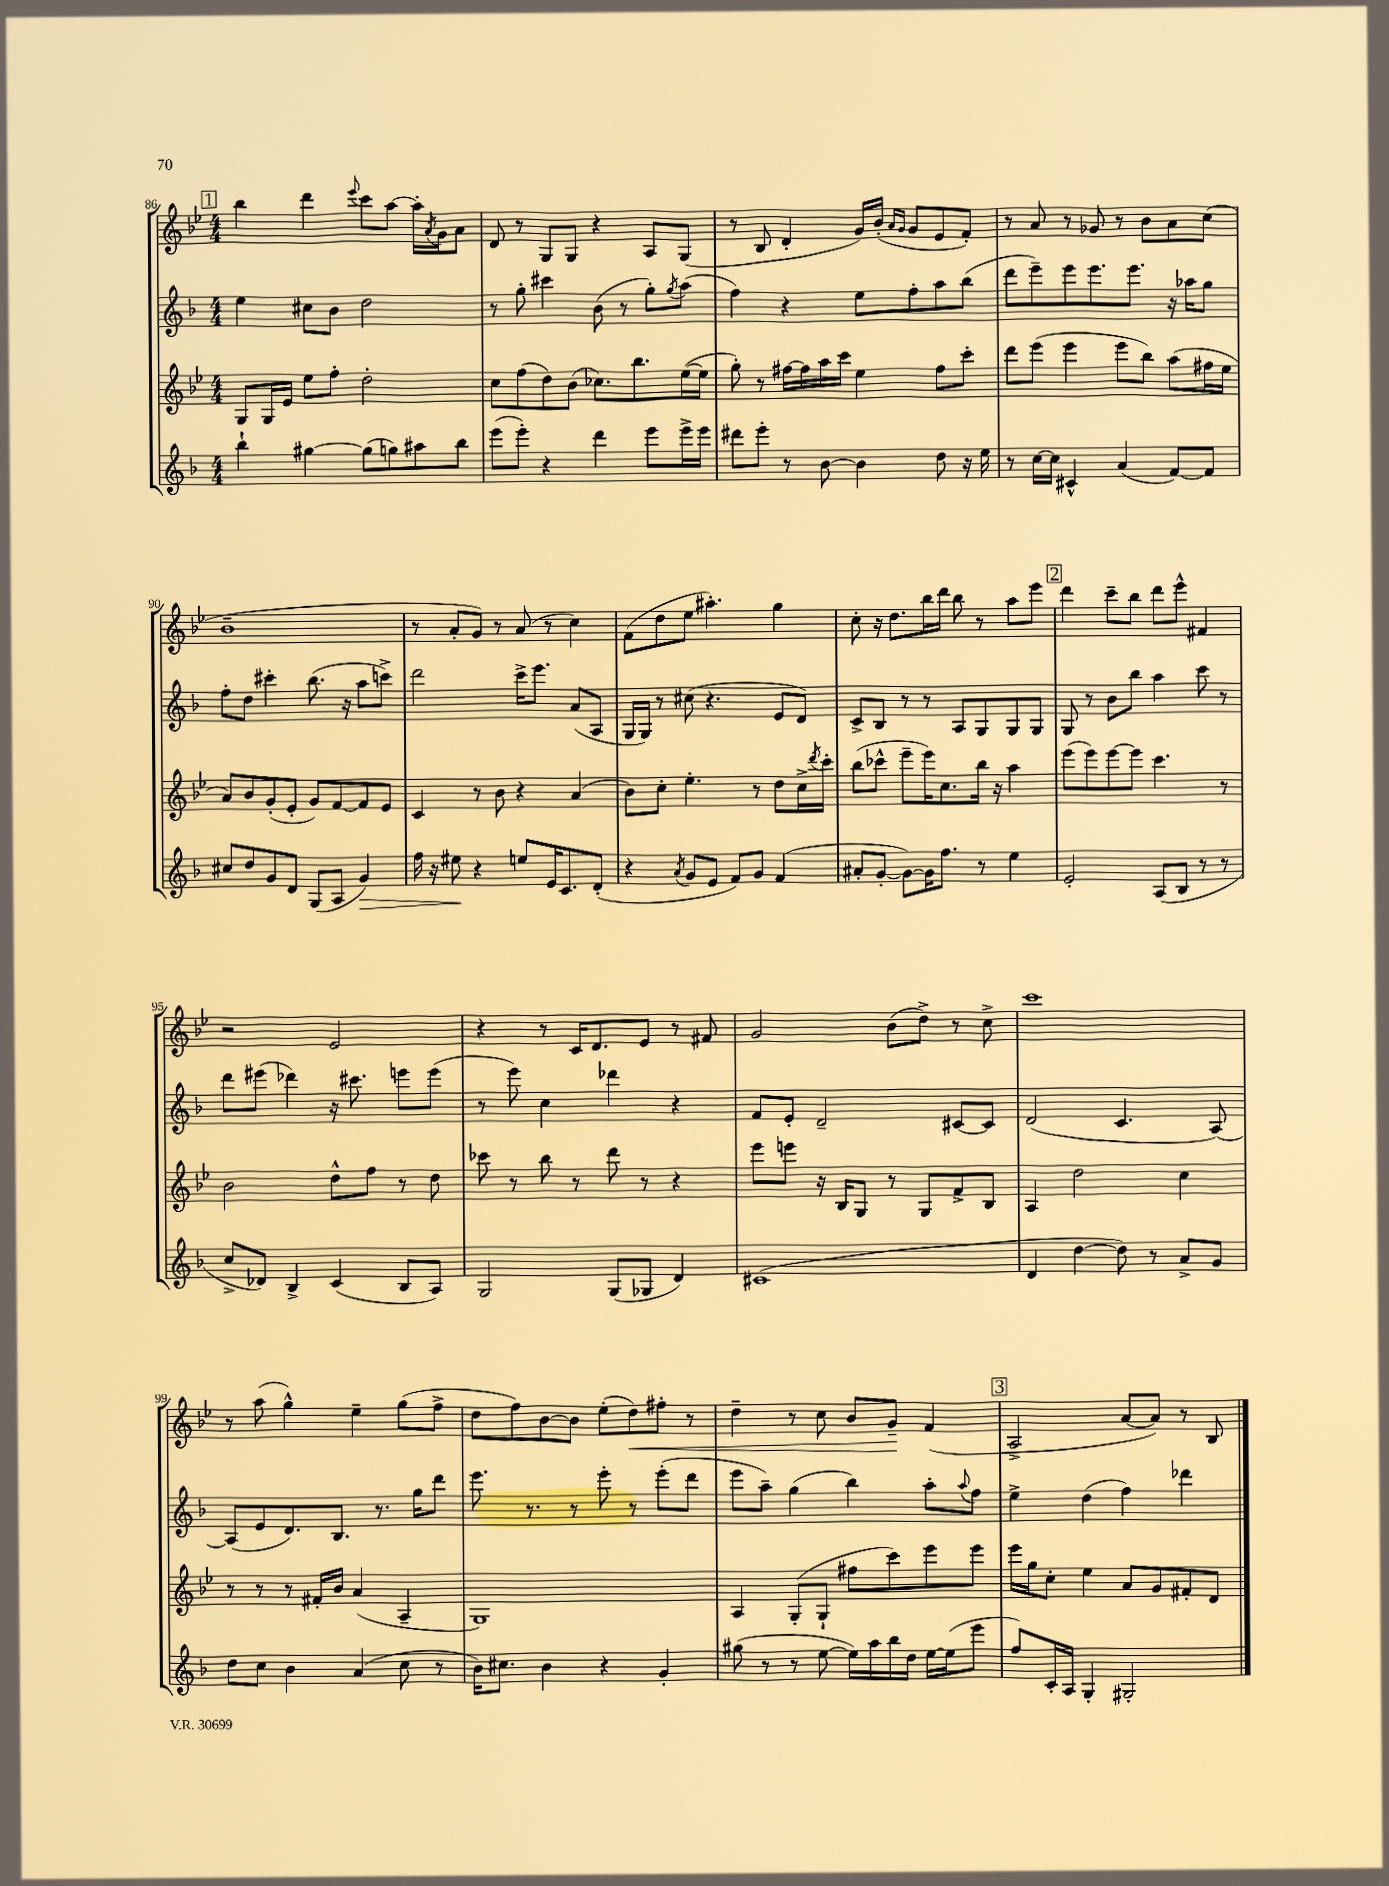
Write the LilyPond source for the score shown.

<<
\new StaffGroup <<
\new Staff = "s0" {
    \clef treble \key bes \major \numericTimeSignature \time 4/4
    \mark \markup { \box "1" } bes''4 d'''4 \appoggiatura { ees'''8 } c'''8 a''8~ a''16-. \acciaccatura { a'8 } g'16 a'8 |
    d'8 r8 g8 g8 r4 a8 g8( |
    r8 bes8 d'4-. g'16) bes'16-.( \grace { a'16 g'16 } g'8 ees'8 f'8-.) |
    r8 a'8 r8 ges'8 r8 bes'8 a'8 c''8( |
    bes'1-- |
    r8 a'8-. g'8) r8 a'8( r8 c''4) |
    f'8( d''8 ees''8 ais''4.-.) g''4 |
    c''8-. r16 d''8. bes''16 d'''16 bes''8 r8 a''8 ees'''8 |
    \mark \markup { \box "2" } d'''4 c'''8-- bes''8 d'''8 ees'''8-^ fis'4 |
    r2 ees'2 |
    r4 r8 c'16 d'8. ees'8 r8 fis'8 |
    g'2 bes'8( d''8->) r8 c''8-> |
    c'''1 |
    r8 a''8( g''4-^) ees''4-- g''8( f''8-> |
    d''8 f''8) bes'8~ bes'8 ees''8-.( d''8\<) fis''8-. r8 |
    d''4-- r8 c''8 bes'8 g'8--\! f'4( |
    \mark \markup { \box "3" } a2-> a'8~ a'8) r8 bes8 \bar "|." |
}
\new Staff = "s1" {
    \clef treble \key f \major \numericTimeSignature \time 4/4
    \mark \markup { \box "1" } e''4 cis''8 bes'8 d''2 |
    r8 g''8-. cis'''4 bes'8( r8 g''8-.) \acciaccatura { g''8 } a''8( |
    f''4) r4 e''8 f''8-. a''8 bes''8( |
    d'''8 e'''8--) e'''8 e'''8. e'''8. r16 aes''16 g''8 |
    f''8-. d''8 cis'''4-. bes''8.( r16 a''8 c'''8->) |
    d'''2 c'''16-> e'''8. a'8( a8 |
    g16 g16) r8 cis''8( r4. e'8 d'8) |
    c'8-> bes8 r8 r8 a8 g8 g8 g8 |
    \mark \markup { \box "2" } g8 r8 bes'8 bes''8 a''4 c'''8 r8 |
    d'''8 eis'''8( des'''4) r16 cis'''8. e'''8 e'''8( |
    r8 e'''8) c''4 des'''4 r4 |
    f'8 e'8-. d'2-- cis'8~ cis'8 |
    d'2( c'4. a8~) |
    a8( e'8 d'8.) bes8. r8. g''16 d'''8 |
    e'''8. r8. r8 e'''8-. r8 e'''8-.( d'''8 |
    e'''8 a''8--) g''4( bes''4) a''8-. \appoggiatura { a''8 } f''8 |
    \mark \markup { \box "3" } e''4-> d''4( f''4) des'''4 \bar "|." |
}
\new Staff = "s2" {
    \clef treble \key bes \major \numericTimeSignature \time 4/4
    \mark \markup { \box "1" } g8 g16 ees'16 ees''8 f''8-. d''2-. |
    c''8 f''8( d''8) bes'8( ces''8.) bes''8. ees''16~( ees''16 |
    g''8-.) r8 fis''16~ fis''16 a''16 c'''16 ees''4 fis''8 c'''8-. |
    d'''8 ees'''8( ees'''4 ees'''8 bes''8) a''8( fis''16 ees''16 |
    a'8) bes'8 g'8-.( ees'8-. g'8) f'8~ f'8 ees'8 |
    c'4 r8 bes'8 r4 a'4( |
    bes'8) c''8-. ees''4.-. r8 d''8 c''16-> \acciaccatura { d'''8 } c'''16-. |
    bes''8( ces'''8-^ ees'''8-- ees'''16) c''8. bes''16 r16 a''4 |
    \mark \markup { \box "2" } ees'''8( ees'''8) ees'''8~ ees'''8 c'''4. r8 |
    bes'2 d''8-^ f''8 r8 d''8 |
    ces'''8 r8 bes''8 r8 d'''8 r8 r4 |
    ees'''8 e'''8 r16 bes16 g8 r8 g8 f'8-> bes8 |
    a4 d''2 c''4 |
    r8 r8 r8 fis'16-. bes'16 a'4( a4-- |
    g1) |
    a4 g8-.( g8-! fis''8 c'''8) ees'''8 ees'''8 |
    \mark \markup { \box "3" } ees'''16 g''16 c''8-. ees''4 a'8 g'8 fis'8-. d'8 \bar "|." |
}
\new Staff = "s3" {
    \clef treble \key f \major \numericTimeSignature \time 4/4
    \mark \markup { \box "1" } bes''4-! gis''4~ gis''8( g''8) ais''8 bes''8 |
    e'''8( e'''8-.) r4 d'''4 e'''8 e'''16-> e'''16 |
    dis'''8 e'''8-. r8 bes'8~ bes'4 d''8 r16 e''16 |
    r8 c''16~ c''16 cis'4-^ a'4( f'8~) f'8 |
    cis''8 d''8 g'8 d'8 g8( a8 g'4\>) |
    f''16 r16 eis''8\! r4 e''8 e'16 c'8. d'8-.( |
    r4 \acciaccatura { a'8 } g'8 e'8 f'8) g'8 f'4( |
    ais'8-. g'8~-. g'8~) g'16 f''8. r8 e''4 |
    \mark \markup { \box "2" } e'2-. a8( bes8 r8 r8 |
    c''8-> des'8) bes4-> c'4( bes8 a8) |
    g2 g8( ges8 d'4) |
    cis'1( |
    d'4 d''4~ d''8) r8 a'8-> g'8 |
    d''8 c''8 bes'4 a'4( c''8 r8 |
    bes'16) cis''8. bes'4 r4 g'4-. |
    gis''8( r8 r8 e''8~ e''16) a''16 bes''16 d''16 e''16~ e''16( e'''8 |
    \mark \markup { \box "3" } f''8) c'16-. a16 g4-. gis2-. \bar "|." |
}
>>
>>
\layout { \context { \Score currentBarNumber = #86 } }
